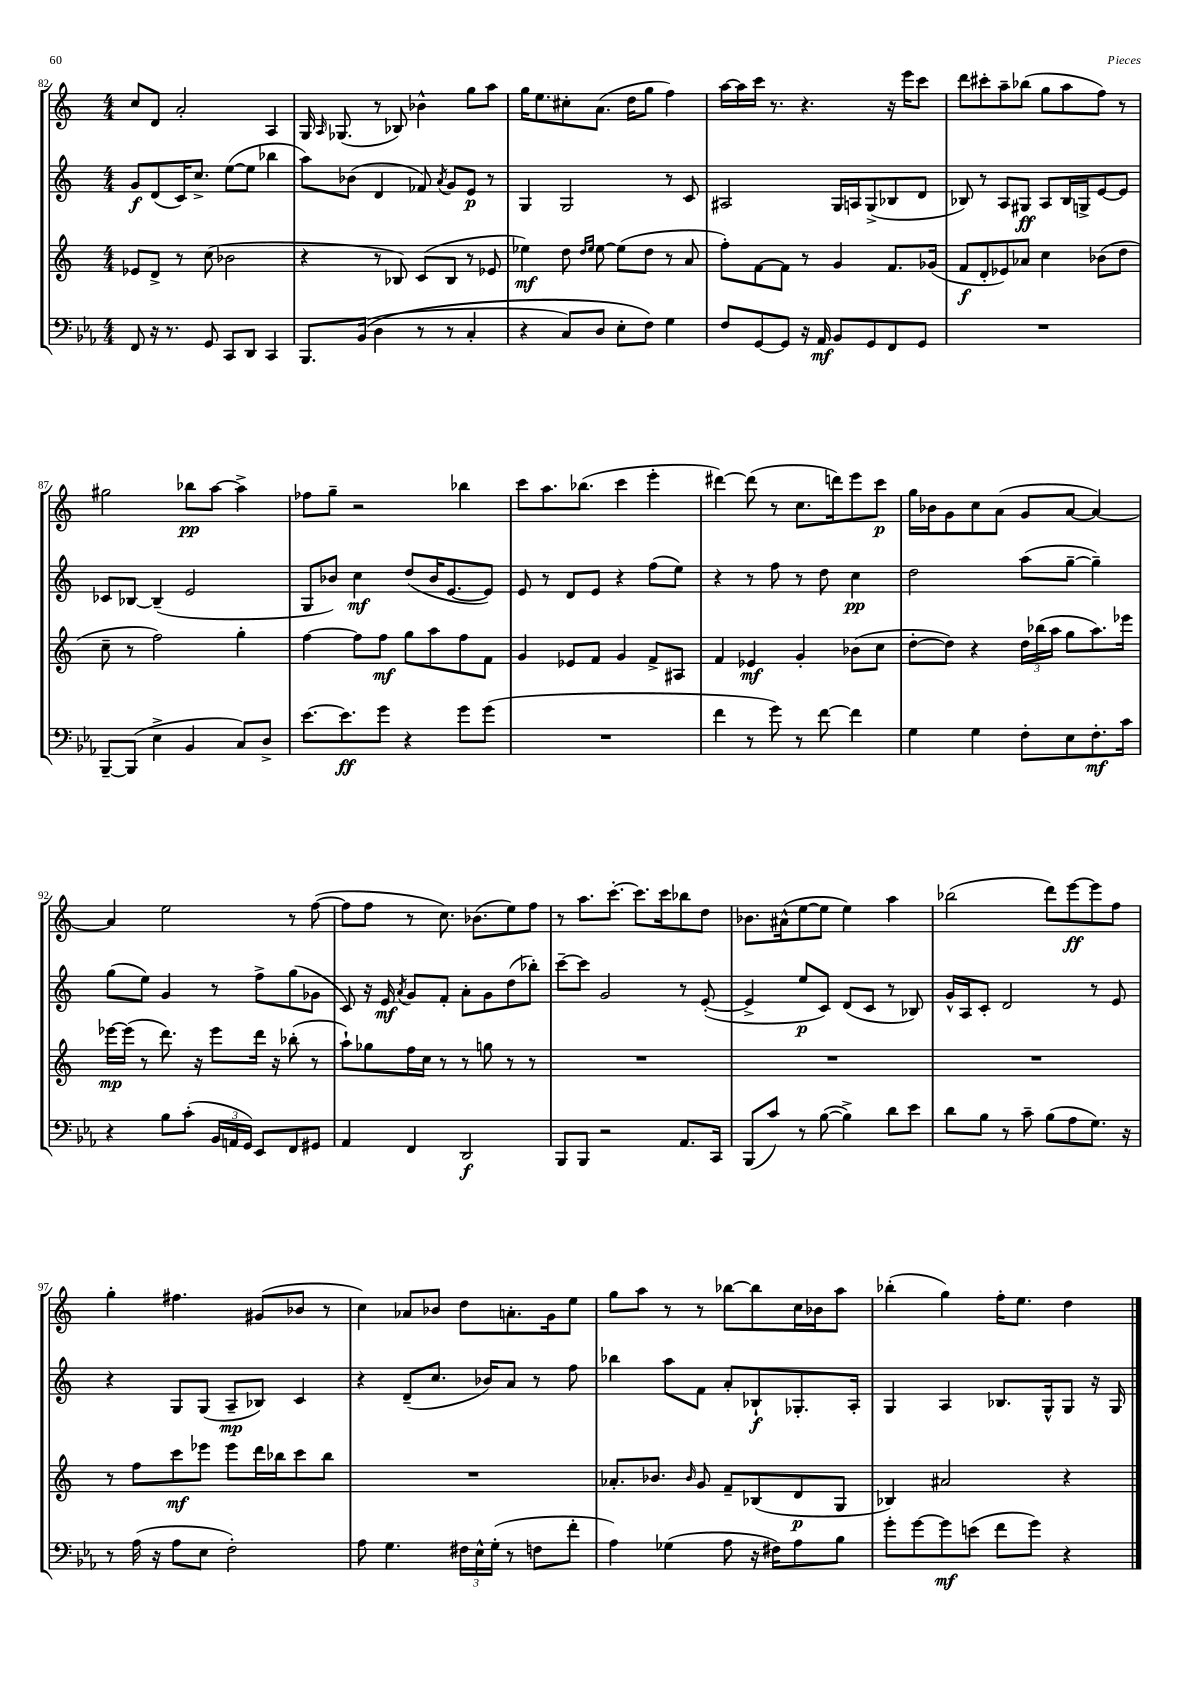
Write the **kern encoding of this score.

**kern	**dynam	**kern	**dynam	**kern	**dynam	**kern	**dynam
*part4	*part4	*part3	*part3	*part2	*part2	*part1	*part1
*staff4	*staff4	*staff3	*staff3	*staff2	*staff2	*staff1	*staff1
*clefF4	*	*clefG2	*	*clefG2	*	*clefG2	*
*k[b-e-a-]	*	*k[]	*	*k[]	*	*k[]	*
*M4/4	*	*M4/4	*	*M4/4	*	*M4/4	*
=82	=82	=82	=82	=82	=82	=82	=82
8FF/	.	8e-X/L	.	8g/L	f	8cc/L	.
16r	.	8d^/J	.	(8d/	.	8d/J	.
8.r	.	.	.	.	.	.	.
.	.	8r	.	16c/K)	.	2a'/	.
.	.	.	.	8.cc^/J	.	.	.
8GG/	.	(8cc\	.	.	.	.	.
8CC/L	.	2b-X\	.	([8ee\L	.	.	.
8DD/J	.	.	.	8ee\J]	.	.	.
4CC/	.	.	.	4bb-X\	.	4A/	.
=83	=83	=83	=83	=83	=83	=83	=83
8.BBB-/L	.	4r	.	8aa\L)	.	16G/	.
.	.	.	.	.	.	16qqA/	.
.	.	.	.	.	.	(8.G-X/	.
.	.	.	.	(8b-X\J	.	.	.
((16BB-/Jk	.	.	.	.	.	.	.
4D\	.	8r	.	4d/	.	8r	.
.	.	8B-X/)	.	.	.	8B-X/)	.
8r	.	(8c/L	.	8f-X/)	.	4b-X^^\	.
.	.	.	.	8qa/	.	.	.
8r	.	8B-/J	.	8g/L	.	.	.
4C'/	.	8r	.	8e/J	p	8gg\L	.
.	.	8e-X/	.	8r	.	8aa\J	.
=84	=84	=84	=84	=84	=84	=84	=84
4r	.	4ee-X\)	mf	4G/	.	16gg\KL	.
.	.	.	.	.	.	8.ee\	.
8C/L)	.	8dd\	.	2G/	.	8cc#X'\	.
.	.	16qqdd/LL	.	.	.	.	.
.	.	16qqee-/JJ	.	.	.	.	.
8D/J	.	[8ee-\	.	.	.	(8.a\J	.
8E-'\L	.	(8ee-\L]	.	.	.	.	.
.	.	.	.	.	.	16dd\KL	.
8F\J)	.	8dd\J	.	.	.	8gg\J	.
4G\	.	8r	.	8r	.	4ff\)	.
.	.	8a/	.	8c/	.	.	.
=85	=85	=85	=85	=85	=85	=85	=85
8F/L	.	8ff'\L)	.	2A#X/	.	[16aa\LL	.
.	.	.	.	.	.	16aa\]	.
[8GG/	.	[8f\	.	.	.	16ccc\JJ	.
.	.	.	.	.	.	8.r	.
8GG/J]	.	8f\J]	.	.	.	.	.
16r	.	8r	.	.	.	4.r	.
16AA-/	mf	.	.	.	.	.	.
8BB-/L	.	4g/	.	16G/LL	.	.	.
.	.	.	.	16An/J	.	.	.
8GG/	.	.	.	(8G^/	.	.	.
8FF/	.	8.f/L	.	8B-X/	.	16r	.
.	.	.	.	.	.	16eee\KL	.
8GG/J	.	.	.	8d/J	.	8ccc\J	.
.	.	(16g-X/Jk	.	.	.	.	.
=86	=86	=86	=86	=86	=86	=86	=86
1r	.	8f/L	f	8B-X/)	.	8ddd\L	.
.	.	8d'/	.	8r	.	8ccc#X'\	.
.	.	8e-X/)	.	8A/L	.	8aa~\	.
.	.	8a-X/J	.	8G#X/J	ff	(8bb-X\J	.
.	.	4cc\	.	8A/L	.	8gg\L	.
.	.	.	.	16B-/L	.	8aa\	.
.	.	.	.	16Gn^/J	.	.	.
.	.	(8b-X\L	.	[8e/	.	8ff\J)	.
.	.	8dd\J	.	8e/J]	.	8r	.
!!LO:LB:g=z
=87	=87	=87	=87	=87	=87	=87	=87
[8BBB-~/L	.	8cc~\	.	8c-X/L	.	2gg#X\	.
(8BBB-/J]	.	8r	.	[8B-X/J	.	.	.
4E-^\	.	2ff\)	.	(4B-~/]	.	.	.
4BB-/	.	.	.	2e/	.	8bb-X\L	pp
.	.	.	.	.	.	[8aa\J	.
8C/L)	.	4gg'\	.	.	.	4aa^\]	.
8D^/J	.	.	.	.	.	.	.
=88	=88	=88	=88	=88	=88	=88	=88
[8.e-\L	.	[4ff\	.	8G/L	.	8ff-X\L	.
.	.	.	.	8b-X/J)	.	8gg~\J	.
8.e-\]	ff	.	.	.	.	.	.
.	.	8ff\L]	.	4cc\	mf	2r	.
8g\J	.	8ff\J	mf	.	.	.	.
4r	.	8gg\L	.	(8dd/L	.	.	.
.	.	8aa\	.	16b-/K	.	.	.
.	.	.	.	[8.e/	.	.	.
8g\L	.	8ff\	.	.	.	4bb-X\	.
(8g\J	.	8f\J	.	8e/J])	.	.	.
=89	=89	=89	=89	=89	=89	=89	=89
1r	.	4g/	.	8e/	.	8ccc\L	.
.	.	.	.	8r	.	8.aa\	.
.	.	8e-X/L	.	8d/L	.	.	.
.	.	.	.	.	.	(8.bb-X\J	.
.	.	8f/J	.	8e/J	.	.	.
.	.	4g/	.	4r	.	4ccc\	.
.	.	8f^/L	.	(8ff\L	.	4eee'\	.
.	.	8A#X/J	.	8ee\J)	.	.	.
=90	=90	=90	=90	=90	=90	=90	=90
4f\	.	4f/	.	4r	.	[4ddd#X\)	.
8r	.	4e-X/	mf	8r	.	(8ddd#\]	.
8g\)	.	.	.	8ff\	.	8r	.
8r	.	4g'/	.	8r	.	8.cc\L	.
[8f\	.	.	.	8dd\	.	.	.
.	.	.	.	.	.	16dddn\k)	.
4f\]	.	(8b-X\L	.	4cc\	pp	8eee\	.
.	.	8cc\J	.	.	.	8ccc\J	p
=91	=91	=91	=91	=91	=91	=91	=91
4G\	.	[8dd'\L	.	2dd\	.	16gg\LL	.
.	.	.	.	.	.	16b-X\J	.
.	.	8dd\J])	.	.	.	8g\	.
4G\	.	4r	.	.	.	8cc\	.
.	.	.	.	.	.	(8a\J	.
8F'\L	.	24dd\LL	.	(8aa\L	.	8g/L	.
.	.	(24bb-X\	.	.	.	.	.
.	.	24aa\JJ	.	.	.	.	.
8E-\	.	8gg\L	.	[8gg~\J	.	[8a/J	.
8.F'\	mf	8.aa\)	.	4gg~\])	.	4a/_)	.
16c\Jk	.	16eee-X\Jk	.	.	.	.	.
!!LO:LB:g=z
=92	=92	=92	=92	=92	=92	=92	=92
4r	.	[16eee-X\LL	mp	(8gg\L	.	4a/]	.
.	.	(16eee-\JJ]	.	.	.	.	.
.	.	8r	.	8ee\J)	.	.	.
8B-\L	.	8.ddd\)	.	4g/	.	2ee\	.
(8c'\J	.	.	.	.	.	.	.
.	.	16r	.	.	.	.	.
24BB-/LL	.	8eee-\L	.	8r	.	.	.
24AAn/	.	.	.	.	.	.	.
24GG/JJ)	.	.	.	.	.	.	.
8EE-/L	.	16ddd\Jk	.	8ff^\L	.	.	.
.	.	16r	.	.	.	.	.
8FF/	.	(8bb-X'\	.	(8gg\	.	8r	.
8GG#X/J	.	8r	.	8g-X\J	.	([8ff\	.
=93	=93	=93	=93	=93	=93	=93	=93
4AA-/	.	8aa`\L)	.	8c/)	.	8ff\L]	.
.	.	8gg-X\	.	16r	.	8ff\J	.
.	.	.	.	16e/	mf	.	.
.	.	.	.	8qa/	.	.	.
4FF/	.	16ff\L	.	8g/L	.	8r	.
.	.	16cc\JJ	.	.	.	.	.
.	.	8r	.	8f'/J	.	8.cc\)	.
2DD/	f	8r	.	8a'\L	.	.	.
.	.	.	.	.	.	(8.b-X\L	.
.	.	8ggn\	.	8g\	.	.	.
.	.	8r	.	(8dd\	.	8ee\)	.
.	.	8r	.	8bb-X'\J)	.	8ff\J	.
=94	=94	=94	=94	=94	=94	=94	=94
8BBB-/L	.	1r	.	[8ccc~\L	.	8r	.
8BBB-/J	.	.	.	8ccc\J]	.	8.aa\L	.
2r	.	.	.	2g/	.	.	.
.	.	.	.	.	.	[8.ccc'\J	.
.	.	.	.	.	.	8.ccc\L]	.
.	.	.	.	.	.	16ccc\k	.
8.AA-/L	.	.	.	8r	.	8bb-X\	.
.	.	.	.	([8e'/	.	8dd\J	.
16CC/Jk	.	.	.	.	.	.	.
=95	=95	=95	=95	=95	=95	=95	=95
(8BBB-/L	.	1r	.	4e^/]	.	8.b-X\L	.
8c/J)	.	.	.	.	.	.	.
.	.	.	.	.	.	(16a#X^^\k	.
8r	.	.	.	8ee/L	p	[8ee\	.
([8B-\	.	.	.	8c/J)	.	8ee\J]	.
4B-^\])	.	.	.	(8d/L	.	4ee\)	.
.	.	.	.	8c/J	.	.	.
8d\L	.	.	.	8r	.	4aa\	.
8e-\J	.	.	.	8B-X/)	.	.	.
=96	=96	=96	=96	=96	=96	=96	=96
8d\L	.	1r	.	16g^^/LL	.	(2bb-X\	.
.	.	.	.	16A/J	.	.	.
8B-\J	.	.	.	8c'/J	.	.	.
8r	.	.	.	2d/	.	.	.
8c~\	.	.	.	.	.	.	.
(8B-\L	.	.	.	.	.	8ddd\L)	.
8A-\	.	.	.	.	.	[8eee\	ff
8.G\J)	.	.	.	8r	.	8eee\]	.
.	.	.	.	8e/	.	8ff\J	.
16r	.	.	.	.	.	.	.
!!LO:LB:g=z
=97	=97	=97	=97	=97	=97	=97	=97
8r	.	8r	.	4r	.	4gg'\	.
(16A-\	.	8ff\L	.	.	.	.	.
16r	.	.	.	.	.	.	.
8A-\L	.	8ccc\	mf	8G/L	.	4.ff#X\	.
8E-\J	.	8eee-X\J	.	(8G/J	.	.	.
2F'\)	.	8eee-\L	.	8A~/L	mp	.	.
.	.	16ddd\L	.	8B-X/J)	.	(8g#X/L	.
.	.	16bb-X\J	.	.	.	.	.
.	.	8ccc\	.	4c/	.	8b-X/J	.
.	.	8bb-\J	.	.	.	8r	.
=98	=98	=98	=98	=98	=98	=98	=98
8A-\	.	1r	.	4r	.	4cc\)	.
4.G\	.	.	.	.	.	.	.
.	.	.	.	(8d~/L	.	8a-X/L	.
.	.	.	.	8.cc/J	.	8b-X/J	.
24F#X\LL	.	.	.	.	.	8dd\L	.
24E-^^\	.	.	.	.	.	.	.
.	.	.	.	16b-X/KL)	.	.	.
(24G'\JJ	.	.	.	.	.	.	.
8r	.	.	.	8a/J	.	8.an'\	.
8Fn\L	.	.	.	8r	.	.	.
.	.	.	.	.	.	16g\k	.
8f'\J	.	.	.	8ff\	.	8ee\J	.
=99	=99	=99	=99	=99	=99	=99	=99
4A-\)	.	8.a-X'/L	.	4bb-X\	.	8gg\L	.
.	.	.	.	.	.	8aa\J	.
.	.	8.b-X/J	.	.	.	.	.
(4G-X\	.	.	.	8aa\L	.	8r	.
.	.	16qqb-/	.	.	.	.	.
.	.	8g/	.	8f\J	.	8r	.
8A-\	.	8f~/L	.	8a'/L	.	[8bb-X\L	.
16r	.	(8B-X/	.	8B-X`/	f	8bb-\]	.
16F#X\KL)	.	.	.	.	.	.	.
8A-\	.	8d/	p	8.G-X'/	.	16cc\L	.
.	.	.	.	.	.	16b-X\J	.
8B-\J	.	8G/J	.	.	.	8aa\J	.
.	.	.	.	16A'/Jk	.	.	.
=100	=100	=100	=100	=100	=100	=100	=100
8g'\L	.	4B-X/)	.	4G/	.	(4bb-X'\	.
[8g\	.	.	.	.	.	.	.
8g\]	mf	2a#X/	.	4A/	.	4gg\)	.
(8en\J	.	.	.	.	.	.	.
8f\L	.	.	.	8.B-X/L	.	16ff'\KL	.
.	.	.	.	.	.	8.ee\J	.
8g\J)	.	.	.	.	.	.	.
.	.	.	.	16G^^/k	.	.	.
4r	.	4r	.	8G/J	.	4dd\	.
.	.	.	.	16r	.	.	.
.	.	.	.	16G/	.	.	.
==	==	==	==	==	==	==	==
*-	*-	*-	*-	*-	*-	*-	*-
